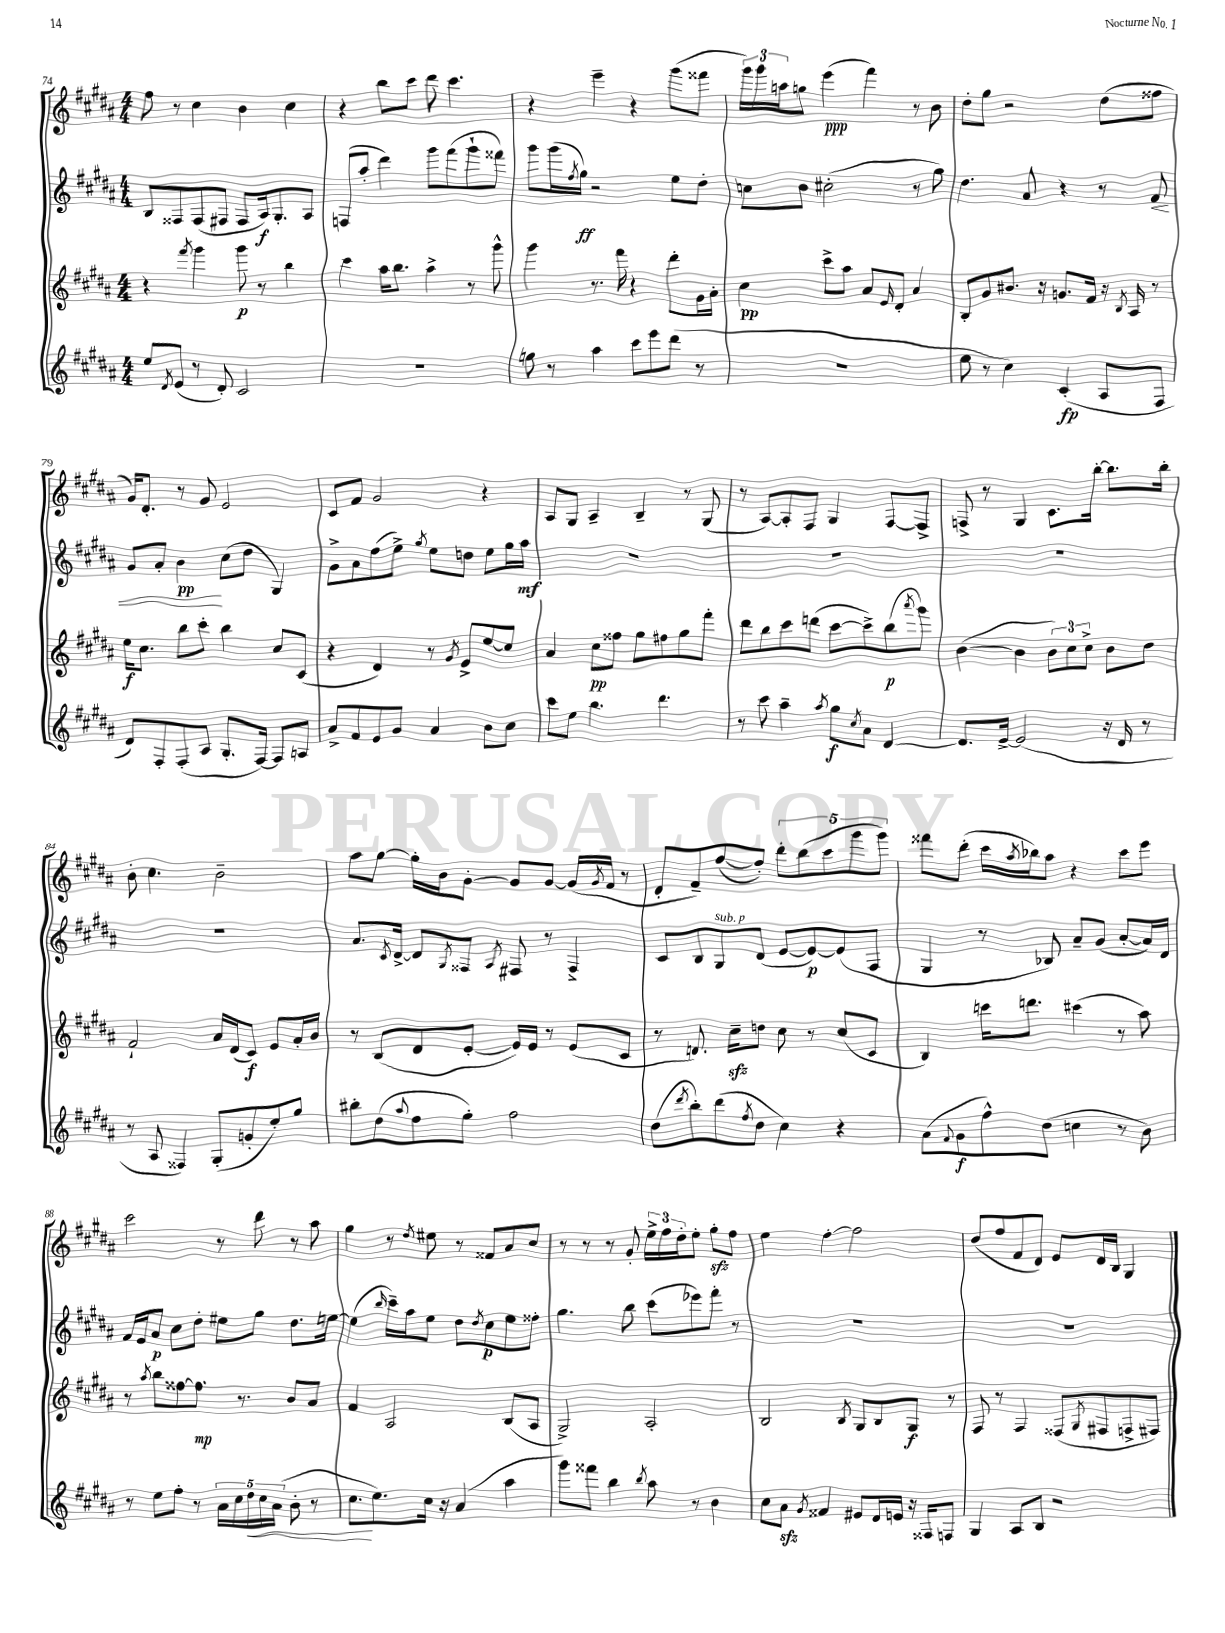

**kern	**kern	**kern	**kern
*staff4	*staff3	*staff2	*staff1
*clefG2	*clefG2	*clefG2	*clefG2
*k[f#c#g#d#a#]	*k[f#c#g#d#a#]	*k[f#c#g#d#a#]	*k[f#c#g#d#a#]
*M4/4	*M4/4	*M4/4	*M4/4
8ee	4r	8B	8ff#
8qd#	.	.	.
(8e	.	8F##	8r
.	8qfff#	.	.
8r	4ggg#	(8F##	4cc#
8d#')	.	8F#	.
2c#	8ggg#	8F#	4b
.	8r	16A#)	.
.	.	8.G#'	.
.	4bb	.	4cc#
.	.	8A#	.
=	=	=	=
1r	4ccc#	(8F	4r
.	.	8aa#'	.
.	16aa#	4ddd#)	8bb
.	8.bb	.	.
.	.	.	8ccc#
.	4aa#^	8ggg#	8ddd#
.	.	(8fff#	4.ccc#
.	8r	8ggg#`	.
.	8ggg#^^	8fff##)	.
=	=	=	=
8gg	4ggg#	8ggg#	4r
8r	.	(16ggg#	.
.	.	8qff#	.
.	.	16gg#)	.
4aa#	8.r	2r	4eee~
.	16fff#	.	.
8ccc#	4r	.	4r
8eee	.	.	.
(8ddd#	8ddd#'	8ee	(8ggg#
8r	16g#	8dd#'	8fff##
.	16a#'	.	.
=	=	=	=
1r	4cc#	8cc	24ggg#)
.	.	.	24ggg#
.	.	.	24aa
.	.	8b	8gg
.	8ccc#^	(2cc#'	(4eee
.	8aa#	.	.
.	8a#	.	4fff#)
.	16qqe	.	.
.	8d#'	.	.
.	4a#	8r	8r
.	.	8gg#)	8b
=	=	=	=
8ee	8B'	4.dd#	8dd#'
8r	8g#	.	8gg#
4cc#)	8.b#	.	2r
.	.	8a#	.
.	16r	.	.
(4c#'	8.g	4r	.
.	16f#	.	.
8A#	16r	8r	(8dd#
.	8qB	.	.
.	16A#	.	.
8F#	8r	8f#	8ff##
=	=	=	=
8d#)	16ee	8g#	16g#)
.	8.cc#	.	8.d#'
8F#'	.	8a#'	.
(8F#'	8bb	4b	8r
8A#	8ccc#'	.	8g#
8.G#'	4bb	(8cc#	2e
.	.	8dd#	.
[16F#)	.	.	.
8F#]	8cc#	4G#)	.
8A	(8c#	.	.
=	=	=	=
8a#^	4r	8g#^	8c#
8f#	.	8a#	8f#
8e	4d#)	(8ff#	2g#
8g#	.	8ee^)	.
.	.	8qgg#	.
4a#	8r	8ee	.
.	8qg#	.	.
.	8e^	8dd	.
8b	[8ee	8ee	4r
8cc#	8ee]	16gg#	.
.	.	16aa#	.
=	=	=	=
8ccc#	4a#	1r	8A#
8ee	.	.	8G#
4.bb	8cc#	.	4A#~
.	8ff##	.	.
.	8gg#	.	4B~
4.ddd#	8ff#	.	.
.	8gg#	.	8r
.	8fff#'	.	(8G#
=	=	=	=
8r	8ddd#	1r	8r
8ccc#	8bb	.	[8A#)
4aa#~	8ccc#	.	8A#']
.	(8ddd	.	8F#
8qaa#	.	.	.
8gg#	[8ccc#	.	4G#
8qcc#	.	.	.
8a#	8ccc#^])	.	.
[4d#	(8bb	.	[8F#
.	8qaaa#	.	.
.	8ggg#)	.	8F#^]
=	=	=	=
8.d#]	([4b	1r	8F^
.	.	.	8r
[16e^	.	.	.
(2e]	4b]	.	4G#
.	12b)	.	8.c#
.	12cc#	.	.
.	12cc#^	.	.
.	.	.	[16bb'
16r	8b	.	8.bb]
16d#	.	.	.
8r	8dd#	.	.
.	.	.	16bb'
=	=	=	=
8r	2f#`	1r	8b'
8A#	.	.	4.cc#
4F##)	.	.	.
(8G#'	16a#	.	2b~
.	(16d#	.	.
8g'	8c#)	.	.
8ee')	8e	.	.
8gg#	16a#'	.	.
.	16b	.	.
=	=	=	=
8bb#'	8r	8.a#	8aa#
(8dd#	(8B	.	[8gg#
.	.	8qc#	.
.	.	[16d#^	.
8qqaa#	.	.	.
8ff#	8d#	8d#]	16gg#']
.	.	.	16b
.	.	8qG#	.
8gg#')	[8e'	8F##	[8g#'
.	.	8qA#	.
2ff#	16e])	8F#	8g#]
.	16e	.	.
.	8r	8r	[8g#
.	(8e	4F#^	(16g#]
.	.	.	8qg#
.	.	.	16f#
.	8c#	.	8r
=	=	=	=
(8dd#	8r	8c#	8d#'
8qddd#	.	.	.
8bb')	8.d)	8B	8f#~)
(8ddd#	.	8G#	([8ff#
.	16cc#~	.	.
8qff#	.	.	.
8dd#	8dd	(8d#	8ff#'])
4cc#)	8cc#	[8e	10ddd#'
.	.	.	(10bb
.	8r	8e_)	.
.	.	.	10ccc#
4r	(8cc#	(8e]	.
.	.	.	10ggg#
.	8c#	8F#	.
.	.	.	10ggg#)
=	=	=	=
(8a#	4B)	4G#	8fff##
8qqf#	.	.	.
8g#	.	.	(8ddd#'
8ff#^^)	16ccc	8r	16ccc#
.	.	.	8qaa#
.	8.ddd	.	16bb-)
(8dd#	.	8B-)	8aa#
4cc	(4ccc#	8a#~	4r
.	.	(8g#	.
8r	8r	[8a#'	8ccc#
8b)	8aa#)	16a#])	8eee
.	.	16d#	.
=	=	=	=
8r	8r	16f#	2ccc#
.	.	16e	.
.	8qaa#	.	.
8ee	8bb	8a#	.
8ff#'	[8ff##	8cc#	.
8r	8.ff##]	8dd#'	.
20a#	.	8ee#	8r
20cc#	.	.	.
.	8.r	.	.
20dd#	.	.	.
.	.	8gg#	8ddd#
20cc#	.	.	.
(20a#	.	.	.
8b'	8b	8.dd#	8r
8r	8a#	.	8aa#
.	.	[16ee	.
=	=	=	=
8.cc#	4f#	(4ee]	4gg#
8.ee)	.	.	.
.	.	16qqbb	.
.	2A#	16ccc#~)	8r
.	.	16aa#	.
.	.	.	8qdd#
16cc#	.	8ee	8ee#
16r	.	.	.
(4a#	.	8dd#	8r
.	.	8qdd#	.
.	.	8cc#	8f##
4aa#	(8B	8ee	8a#
.	8A#	8ff##'	8cc#
=	=	=	=
8ggg#)	2G#^)	4.gg#	8r
8fff##	.	.	8r
4bb	.	.	8r
.	.	8bb	8g#'
8qbb	.	.	.
8aa#	2A#'	(8ccc#	24ee^
.	.	.	24ff#
.	.	.	24dd#'
8r	.	8eee-)	8ee'
4b	.	8fff#'	8gg#'
.	.	8r	8ff#
=	=	=	=
8cc#	2B	1r	4ee
8a#	.	.	.
8qg#	.	.	.
4f##	.	.	[4ff#'
.	8qB	.	.
8e#	8G#	.	2ff#]
16d#	8B	.	.
16e	.	.	.
16r	8G#	.	.
16F##	.	.	.
8F	8r	.	.
=	=	=	=
4G#	8F#	1r	(8dd#
.	8r	.	8ff#
8A#	4F#	.	8f#
8B	.	.	8d#)
2r	(8F##	.	8e
.	8qG#	.	.
.	8F#	.	16d#
.	.	.	16B
.	8F^	.	4G#
.	8F#)	.	.
==	==	==	==
*-	*-	*-	*-
